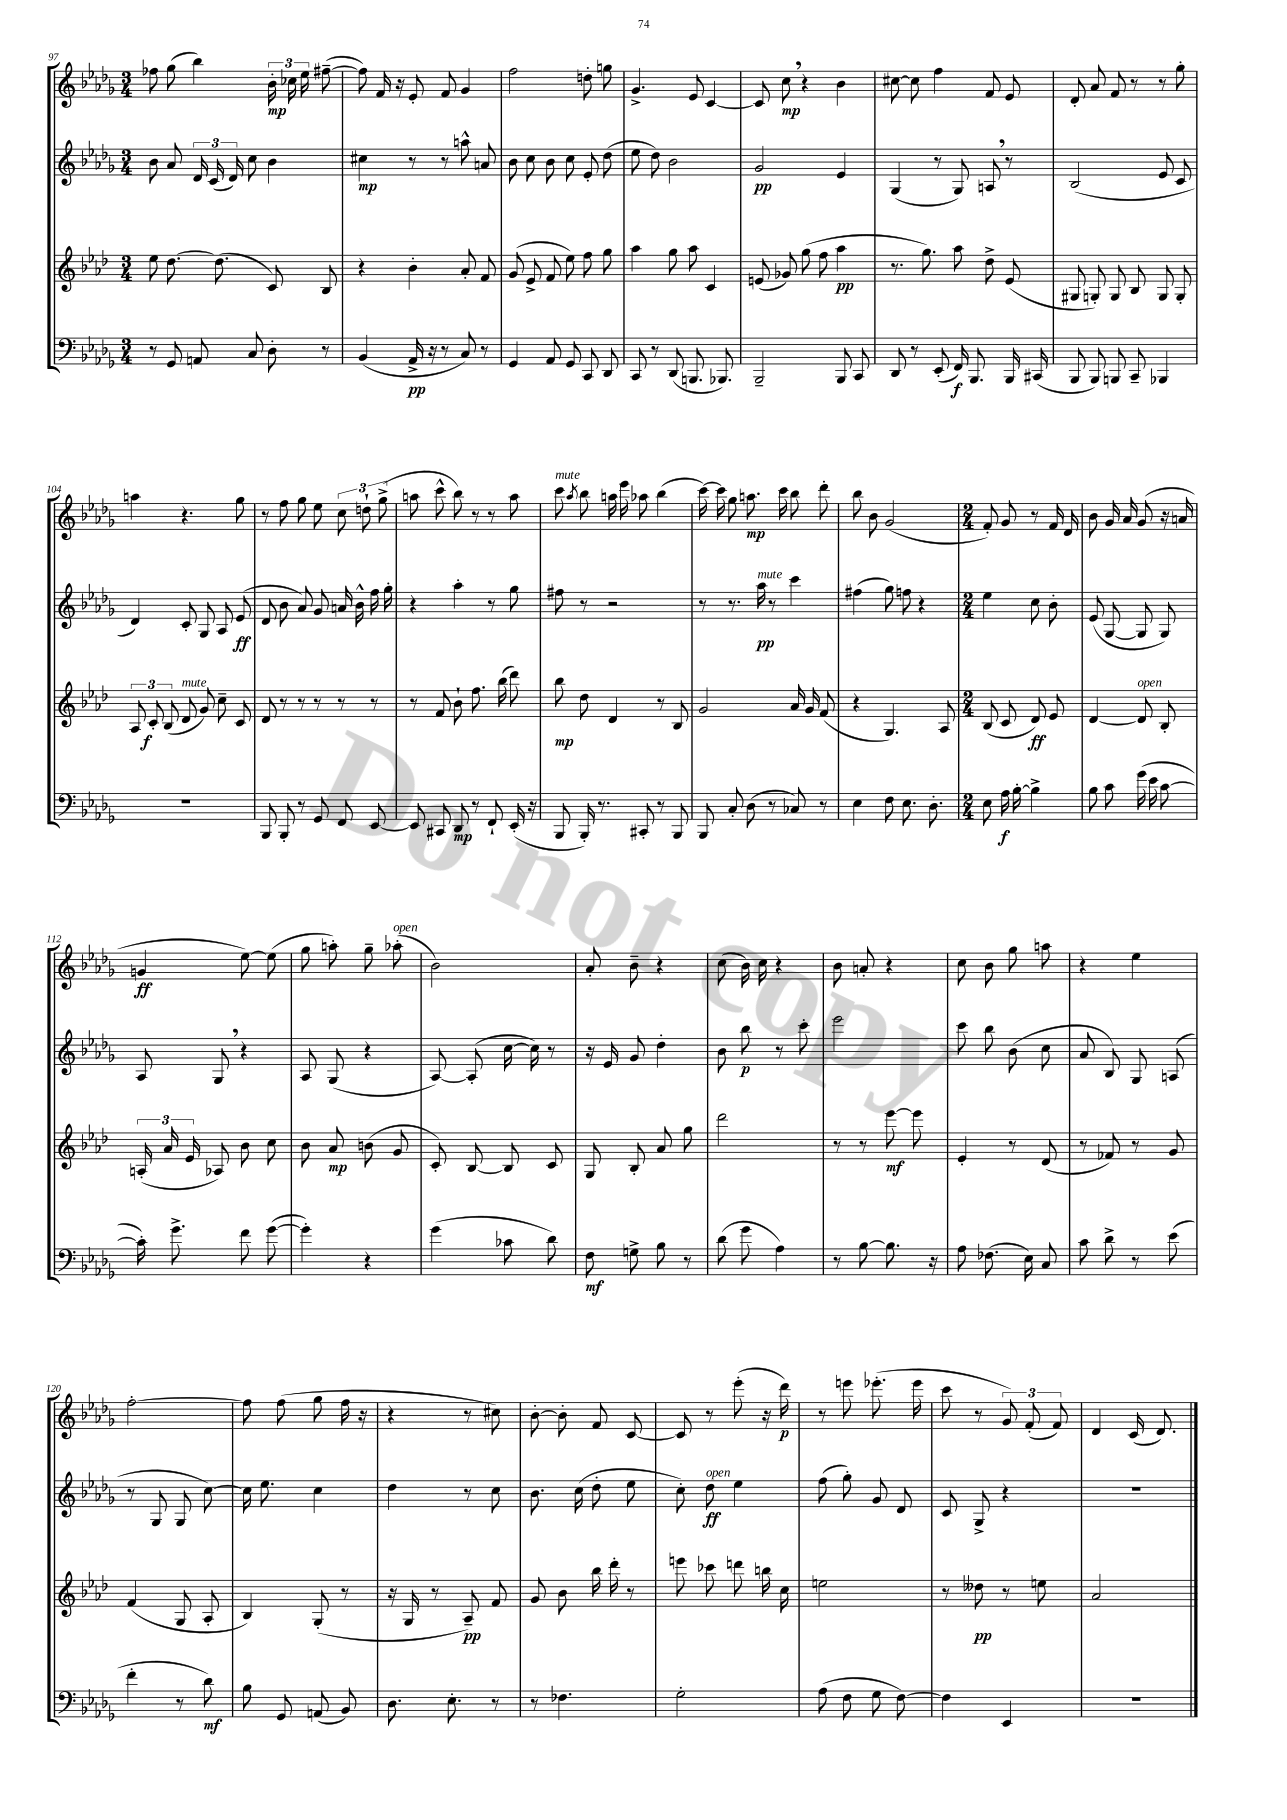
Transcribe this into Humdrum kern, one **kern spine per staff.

**kern	**kern	**kern	**kern
*staff4	*staff3	*staff2	*staff1
*clefF4	*clefG2	*clefG2	*clefG2
*k[b-e-a-d-g-]	*k[b-e-a-d-]	*k[b-e-a-d-g-]	*k[b-e-a-d-g-]
*M3/4	*M3/4	*M3/4	*M3/4
8r	8ee-	8b-	8ff-
8GG-	[8.dd-	8a-	(8gg-
8AA	.	24d-	4bb-)
.	.	(24c	.
.	(8.dd-]	.	.
.	.	24d-)	.
8C	.	8cc	.
8D-'	8c)	4b-	24b-'
.	.	.	24cc-
.	.	.	24ee-
8r	8B-	.	([8ff#~
=	=	=	=
(4BB-	4r	4cc#	8ff#])
.	.	.	16f
.	.	.	16r
16AA-^	4b-'	8r	8e-'
16r	.	.	.
8r	.	8r	8f
8C)	8a-'	8aa^^	4g-
8r	8f	8a	.
=	=	=	=
4GG-	(8g	8b-	2ff
.	8e-^	8cc	.
8AA-	8f	8b-	.
8GG-	8ee-)	8cc	.
8CC	8ff	8e-'	8dd'
8DD-	8gg	(8dd-	8gg
=	=	=	=
8CC	4aa-	8ee-	4.g-^
8r	.	8dd-)	.
(8DD-	8gg	2b-	.
8.BBB	8aa-	.	8e-
.	4c	.	[4c
8.BBB-)	.	.	.
=	=	=	=
2BBB-~	(8e	2g-	8c]
.	8g-)	.	8cc
.	(8gg	.	4r
.	8ff	.	.
8BBB-	4aa-	4e-	4b-
8CC	.	.	.
=	=	=	=
8DD-	8.r	(4G-	[8cc#
8r	.	.	8cc#]
.	8.gg)	.	.
(8EE-'	.	8r	4ff
16FF)	8aa-	8G-)	.
8.BBB-	.	.	.
.	8dd-^	8A	8f
16BBB-	(8e-	8r	8e-
(16CC#	.	.	.
=	=	=	=
8BBB-	8G#	(2B-	8d-'
8BBB-)	8G')	.	8a-
8BBB	8G	.	8f
8CC~	8B-	.	8r
4BBB-	8G	8e-	8r
.	8G'	8c	8gg-'
=	=	=	=
2.r	12A-	4d-)	4aa
.	12c'	.	.
.	(12B-	.	.
.	8d-	8c'	4.r
.	8g)	8G-	.
.	8cc~	8A-	.
.	8c	(8e-	8gg-
=	=	=	=
8BBB-	8d-	8d-	8r
8BBB-'	8r	8b-	8ff
8r	8r	8a-)	8gg-
8GG-	8r	8g-	8ee-
8FF	8r	16a	12cc
.	.	16b-^^	.
.	.	.	12dd`
[8EE-	8r	16ff	.
.	.	.	(12gg-^
.	.	16gg-'	.
=	=	=	=
8EE-]	8r	4r	8aa
8CC#	8f	.	8ccc^^
8DD-	8b-`	4aa-'	8bb-)
8r	8.ff	.	8r
8FF`	.	8r	8r
.	(16bb-	.	.
(16EE-'	8ddd-)	8gg-	8aa
16r	.	.	.
=	=	=	=
8BBB-	8bb-	8ff#	8ccc
.	.	.	8qaa-
16BBB-')	8dd-	8r	8bb-
8.r	.	.	.
.	4d-	2r	16aa
.	.	.	16eee-
8CC#'	.	.	8aa-
8r	8r	.	(4bb-
8BBB-	8B-	.	.
=	=	=	=
8BBB-	2g	8r	[16ccc)
.	.	.	16ccc]
8C'	.	8.r	8gg-
(8D-	.	.	8.aa
.	.	16aa-	.
8r	.	8r	.
.	.	.	16ccc
8C-)	16a-	4ccc	8bb-
.	16g	.	.
8r	(8f	.	8ddd-'
=	=	=	=
4E-	4r	(4ff#	8bb-
.	.	.	8b-
8F	4.G)	8gg-)	(2g-
8.E-	.	8ff	.
.	.	4r	.
8.D-'	.	.	.
.	8A-	.	.
=	=	=	=
*M2/4	*M2/4	*M2/4	*M2/4
8E-	(8B-	4ee-	8f')
16A-	8c	.	8g-
[16B-'	.	.	.
4B-^]	8d-)	8cc	8r
.	8e-	8b-'	16f
.	.	.	16d-
=	=	=	=
8B-	[4d-	(8e-	8b-
8c	.	[8G-	16g-
.	.	.	16a-
(16g-	8d-]	8G-]	(8g-
16e-	.	.	.
[8c	8B-'	8G-)	16r
.	.	.	16a
=	=	=	=
16c'])	(24A'	8A-	4g
.	24a-	.	.
8.g-^	.	.	.
.	24e-	.	.
.	8A-)	8G-	.
8f	8b-	4r	[8ee-)
([8g-	8cc	.	(8ee-]
=	=	=	=
4g-'])	8b-	8A-	8gg-
.	8a-	(8G-	8aa')
4r	(8b	4r	8gg-~
.	8g	.	(8aa-'
=	=	=	=
(4g-	8c')	[8A-)	2b-)
.	[8B-	(8A-']	.
8c-	8B-]	[16cc	.
.	.	16cc])	.
8d-)	8c	8r	.
=	=	=	=
8F	8G	16r	8a-'
.	.	16e-	.
8G^	8B-'	8g-	8b-~
8B-	8a-	4dd-'	4r
8r	8gg	.	.
=	=	=	=
(8d-	2ddd-	8b-	(8cc
8g-	.	8bb-	16b-)
.	.	.	16cc
4A-)	.	8r	4r
.	.	8ccc'	.
=	=	=	=
8r	8r	2eee-	8b-
[8B-	8r	.	8a'
8.B-]	[8eee-	.	4r
.	8eee-]	.	.
16r	.	.	.
=	=	=	=
8A-	4e-'	8ccc	8cc
(8.F-	.	8bb-	8b-
.	8r	(8b-	8gg-
16E-)	.	.	.
8C	(8d-	8cc	8aa
=	=	=	=
8c	8r	8a-	4r
8d-^	8f-)	8B-)	.
8r	8r	8G-	4ee-
(8e-	8g	(8A	.
=	=	=	=
4f'	(4f	8r	[2ff'
.	.	8G-	.
8r	8G	8G-	.
8d-)	8A-'	[8cc)	.
=	=	=	=
8B-	4B-)	16cc]	8ff]
.	.	8.ee-	.
8GG-	.	.	(8ff
(8AA	(8G'	4cc	8gg-
8BB-)	8r	.	16ff
.	.	.	16r
=	=	=	=
8.D-	16r	4dd-	4r
.	16G	.	.
.	8r	.	.
8.E-'	.	.	.
.	8A-~)	8r	8r
8r	8f	8cc	8cc#)
=	=	=	=
8r	8g	8.b-	[8b-'
4.F-	8b-	.	8b-']
.	.	(16cc	.
.	16bb-	8dd-'	8f
.	16ddd-'	.	.
.	8r	8ee-	[8c
=	=	=	=
2G-'	8eee	8cc')	8c]
.	8ccc-	8dd-	8r
.	8ddd	4ee-	(8eee-'
.	16bb	.	16r
.	16cc	.	16ddd-)
=	=	=	=
(8A-	2ee	(8ff	8r
8F	.	8gg-')	8eee
8G-	.	8g-	(8.eee-'
[8F)	.	8d-	.
.	.	.	16eee-
=	=	=	=
4F]	8r	8c	8ccc
.	8dd--	8G-^	8r
4EE-	8r	4r	12g-)
.	.	.	(12f'
.	8ee	.	.
.	.	.	12f)
=	=	=	=
2r	2a-	2r	4d-
.	.	.	(16c
.	.	.	8.d-)
==	==	==	==
*-	*-	*-	*-
